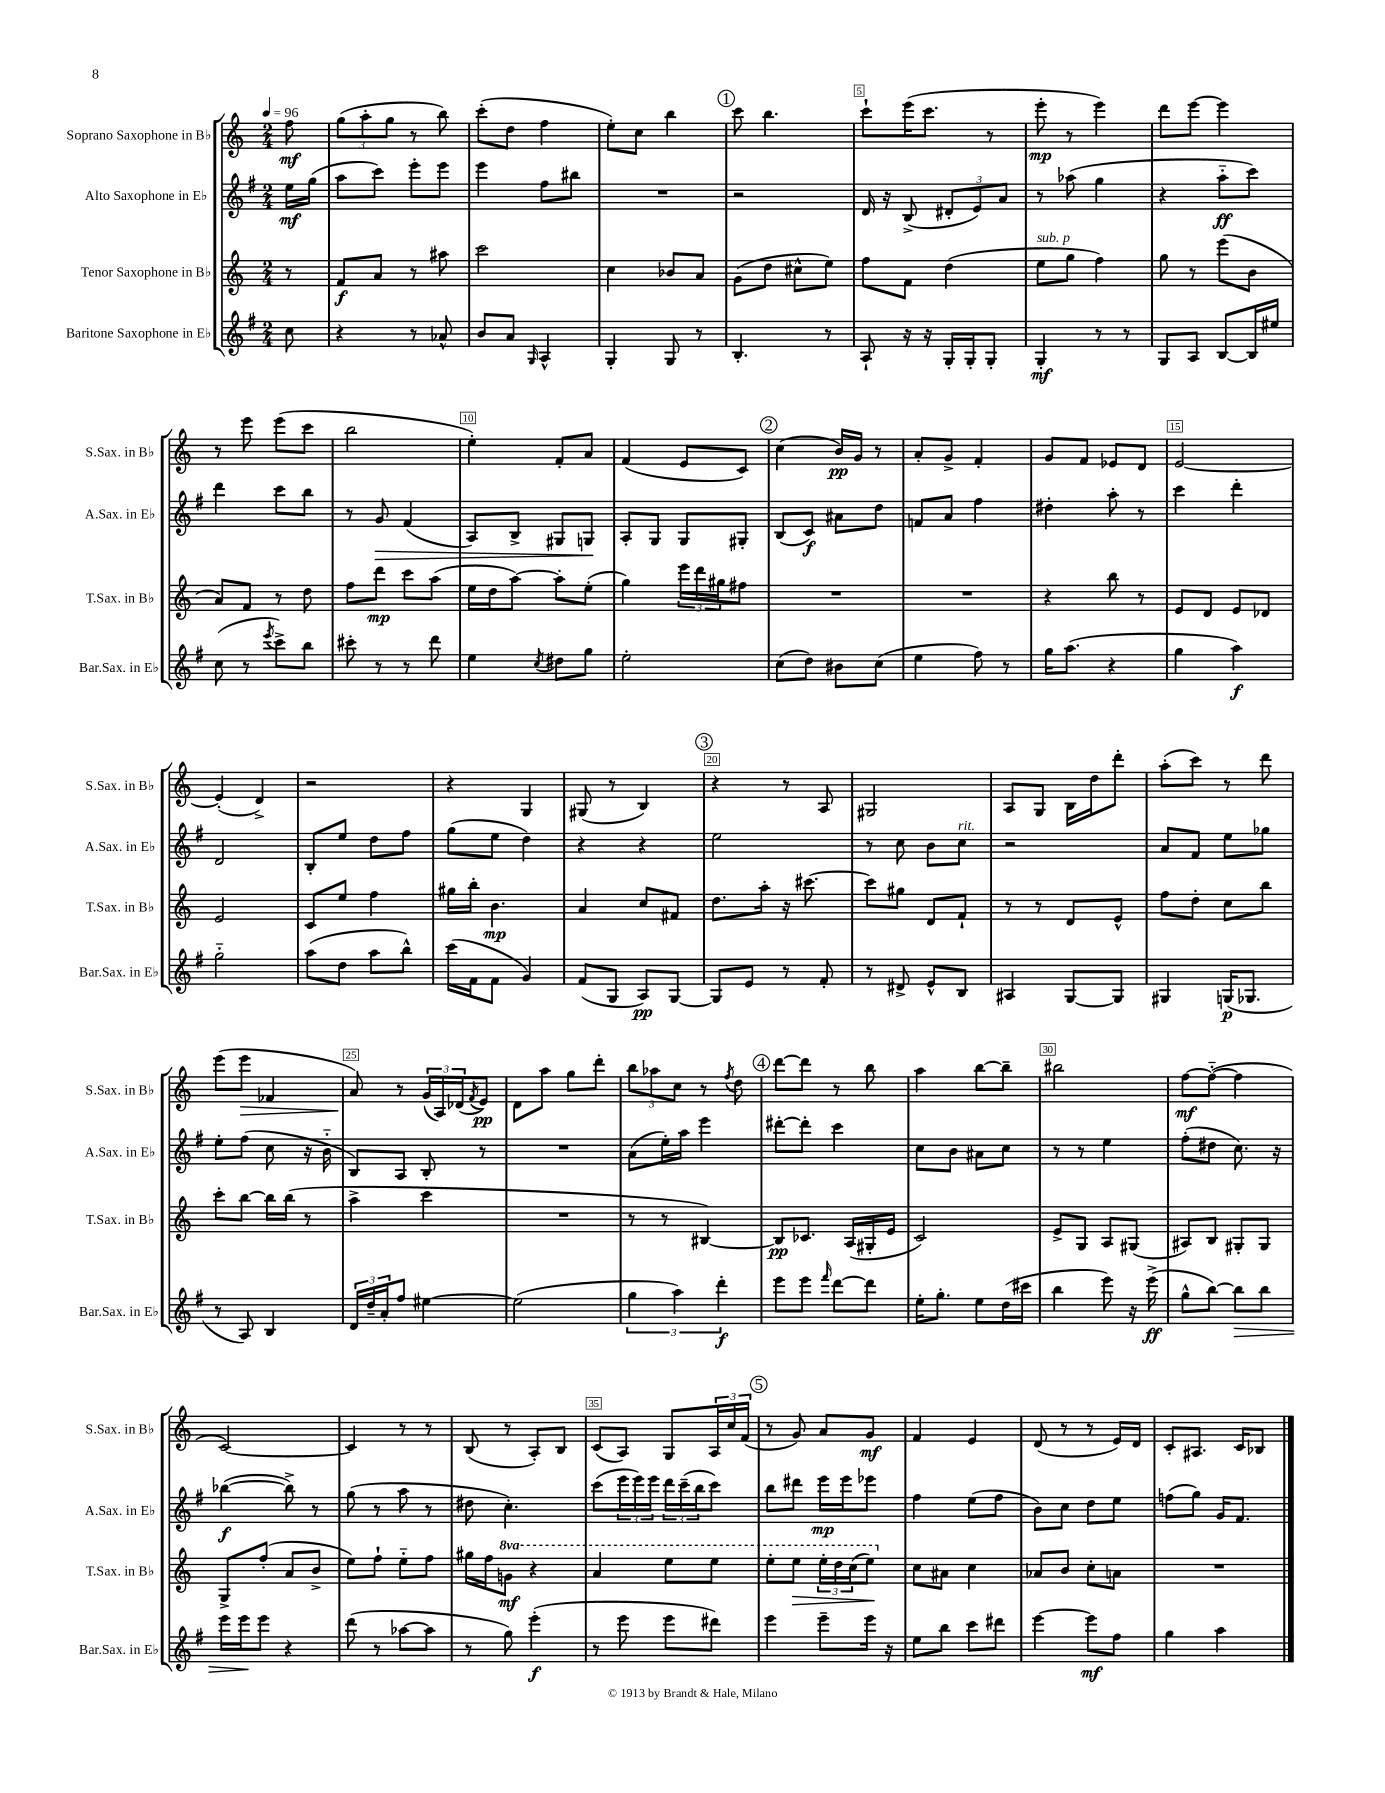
<<
\new StaffGroup <<
\new Staff = "s0" \with { instrumentName = "Soprano Saxophone in Bb" shortInstrumentName = "S.Sax. in Bb" } {
    \clef treble \key c \major \numericTimeSignature \time 2/4 \partial 8 \tempo 4 = 96
    f''8\mf |
    \tuplet 3/2 { g''8( a''8-. g''8 } r8 b''8) |
    c'''8-.( d''8 f''4 |
    e''8-.) c''8 b''4 |
    \mark \markup { \circle "1" } c'''8 b''4. |
    c'''8-! e'''16( c'''8. r8 |
    e'''8-.\mp r8 e'''4) |
    d'''8 e'''8~ e'''4 |
    r8 e'''8 e'''8( c'''8 |
    b''2 |
    e''4-.) f'8-. a'8 |
    f'4( e'8 c'8) |
    \mark \markup { \circle "2" } c''4( b'16\pp) g'16 r8 |
    a'8-. g'8-> f'4-. |
    g'8 f'8 ees'8 d'8 |
    e'2~ |
    e'4-.( d'4->) |
    r2 |
    r4 g4 |
    gis8( r8 b4) |
    \mark \markup { \circle "3" } r4 r8 a8 |
    gis2 |
    a8 g8 b16 d''16 d'''8-. |
    a''8-.( c'''8) r8 d'''8 |
    e'''8( e'''8\> fes'4 |
    a'8\!) r8 \tuplet 3/2 { g'16( a16) des'16( } \acciaccatura { f'8 } e'8\pp) |
    d'8 a''8 g''8 d'''8-. |
    \tuplet 3/2 { b''8 aes''8 c''8 } r8 \acciaccatura { f''8 } d''8 |
    \mark \markup { \circle "4" } d'''8~ d'''8 r8 b''8 |
    a''4 b''8~ b''8-- |
    bis''2 |
    f''8~\mf f''8~-_( f''4 |
    c'2~) |
    c'4 r8 r8 |
    b8( r8 a8-.) b8 |
    c'8( a8) g8 \tuplet 3/2 { a16 c''16 f'16( } |
    \mark \markup { \circle "5" } r8 g'8) a'8 g'8\mf |
    f'4 e'4 |
    d'8( r8 r8 e'16) d'16 |
    c'8-. ais8. c'16 bes8 \bar "|." |
}
\new Staff = "s1" \with { instrumentName = "Alto Saxophone in Eb" shortInstrumentName = "A.Sax. in Eb" } {
    \clef treble \key g \major \numericTimeSignature \time 2/4 \partial 8
    e''16\mf g''16( |
    a''8 c'''8) e'''8-. e'''8 |
    e'''4 fis''8 bis''8 |
    R2 |
    \mark \markup { \circle "1" } r2 |
    d'16 r16 b8->( \tuplet 3/2 { dis'8-. e'8) a'8 } |
    r8 aes''8( g''4 |
    r4 a''8-_\ff c'''8) |
    d'''4 c'''8 b''8 |
    r8 g'8\> fis'4( |
    a8) b8-> gis8 g8\! |
    a8-. g8 g8 gis8-. |
    \mark \markup { \circle "2" } b8( c'8\f) ais'8 d''8 |
    f'8 a'8 fis''4 |
    dis''4-. a''8-. r8 |
    c'''4 d'''4-. |
    d'2 |
    b8-. e''8 d''8 fis''8 |
    g''8( e''8 d''4) |
    r4 r4 |
    \mark \markup { \circle "3" } e''2 |
    r8 c''8 b'8 c''8^\markup { \italic "rit." } |
    r2 |
    a'8 fis'8 e''8 ges''8 |
    e''8-. fis''8( c''8 r16 b'16-_ |
    b8) a8 b8-. r8 |
    R2 |
    a'8( e''16-.) a''16 e'''4 |
    \mark \markup { \circle "4" } dis'''8~-. dis'''8-. c'''4 |
    c''8 b'8 ais'8 c''8 |
    r8 r8 e''4 |
    fis''8-.( dis''8 c''8.) r16 |
    bes''4~\f( bes''8->) r8 |
    g''8( r8 a''8 r8 |
    dis''8 c''4.-.) |
    c'''8( \tuplet 3/2 { e'''16 e'''16) e'''16 } \tuplet 3/2 { d'''16 c'''16--( b''16 } c'''8) |
    \mark \markup { \circle "5" } b''8 dis'''8 e'''16\mp e'''16 ees'''8 |
    fis''4 e''8( fis''8 |
    b'8) c''8 d''8 e''8 |
    f''8( g''8) g'16 fis'8. \bar "|." |
}
\new Staff = "s2" \with { instrumentName = "Tenor Saxophone in Bb" shortInstrumentName = "T.Sax. in Bb" } {
    \clef treble \key c \major \numericTimeSignature \time 2/4 \set Staff.ottavationMarkups = #ottavation-simple-ordinals \partial 8
    r8 |
    f'8\f a'8 r8 ais''8 |
    c'''2 |
    c''4 bes'8 a'8 |
    \mark \markup { \circle "1" } g'8( d''8 cis''8-^ e''8) |
    f''8 f'8 d''4( |
    e''8^\markup { \italic "sub. p" } g''8 f''4) |
    g''8 r8 e'''8( b'8 |
    a'8) f'8 r8 d''8 |
    f''8 d'''8\mp c'''8 a''8( |
    e''16 d''16 a''8~) a''8-. e''8-.( |
    g''4) \tuplet 3/2 { e'''16 d'''16 gis''16 } fis''8 |
    \mark \markup { \circle "2" } R2 |
    R2 |
    r4 b''8 r8 |
    e'8 d'8 e'8 des'8 |
    e'2 |
    c'8 e''8 f''4 |
    gis''16 b''16-. b'4.\mp |
    a'4 c''8 fis'8 |
    \mark \markup { \circle "3" } d''8. a''16-. r16 cis'''8.~ |
    cis'''8 gis''8 d'8 f'8-! |
    r8 r8 d'8 e'8-^ |
    f''8 d''8-. c''8 b''8 |
    c'''8-. b''8~ b''16 b''16( r8 |
    a''4-> c'''4 |
    R2 |
    r8 r8 bis4~) |
    \mark \markup { \circle "4" } bis8\pp ces'8. a16( gis16-. e'16 |
    c'2) |
    e'8-> g8 a8 gis8( |
    ais8) b8 gis8-. gis8 |
    g8-> f''8-.( a'8 b'8-> |
    e''8) f''8-! e''8-_ f''8 |
    gis''16 f''16 \ottava #1 g''8\mf r4 |
    a''4 e'''8 e'''8 |
    \mark \markup { \circle "5" } e'''8-. e'''8\> \tuplet 3/2 { e'''16-. d'''16 c'''16( } e'''8\!) \ottava #0 |
    c''8 ais'8 c''4 |
    aes'8 b'8 c''8-. a'8 |
    R2 \bar "|." |
}
\new Staff = "s3" \with { instrumentName = "Baritone Saxophone in Eb" shortInstrumentName = "Bar.Sax. in Eb" } {
    \clef treble \key g \major \numericTimeSignature \time 2/4 \partial 8
    c''8 |
    r4 r8 aes'8-^ |
    b'8 a'8 \grace { g16 } a4-^ |
    g4-. g8 r8 |
    \mark \markup { \circle "1" } b4.-. r8 |
    a8-! r16 r16 g16-. g16-. g8-. |
    g4-.\mf r8 r8 |
    g8 a8 b8~ b16 eis''16 |
    c''8( r8 \acciaccatura { e'''8 } c'''8->) b''8 |
    cis'''8-. r8 r8 d'''8 |
    e''4 \acciaccatura { c''8 } dis''8 g''8 |
    e''2-. |
    \mark \markup { \circle "2" } c''8( d''8) bis'8 c''8( |
    e''4 fis''8) r8 |
    g''16 a''8.( r4 |
    g''4 a''4\f) |
    g''2-_ |
    a''8( d''8 a''8 b''8-^) |
    c'''16( fis'16 fis'8 g'4) |
    fis'8( g8 a8\pp) g8~ |
    \mark \markup { \circle "3" } g8 e'8 r8 fis'8-. |
    r8 dis'8-> e'8-^ b8 |
    ais4 g8~ g8 |
    gis4 g16\p( ges8. |
    r8 a8) b4 |
    \tuplet 3/2 { d'16 d''16-- a'16-. } fis''8 eis''4~ |
    eis''2( |
    \tuplet 3/2 { g''4 a''4) d'''4-.\f } |
    \mark \markup { \circle "4" } e'''8 e'''8 \grace { fis'''16 } d'''8~ d'''8 |
    e''16-. g''8.-. e''8 d''16( cis'''16 |
    b''4 e'''8) r16 e'''16->\ff( |
    g''8-^ b''8~) b''8\> b''8 |
    e'''16 e'''16\! e'''8 r4 |
    d'''8( r8 aes''8~ aes''8 |
    r8 g''8) e'''4-.\f( |
    r8 e'''8 e'''8 dis'''8) |
    \mark \markup { \circle "5" } e'''4 e'''8-- e'''16 r16 |
    e''8 b''8 c'''8 dis'''8 |
    e'''4~ e'''8\mf fis''8 |
    g''4 a''4 \bar "|." |
}
>>
>>
\layout { \context { \Score \override BarNumber.break-visibility = ##(#f #t #t) barNumberVisibility = #(every-nth-bar-number-visible 5) \override BarNumber.stencil = #(make-stencil-boxer 0.1 0.3 ly:text-interface::print) } }
